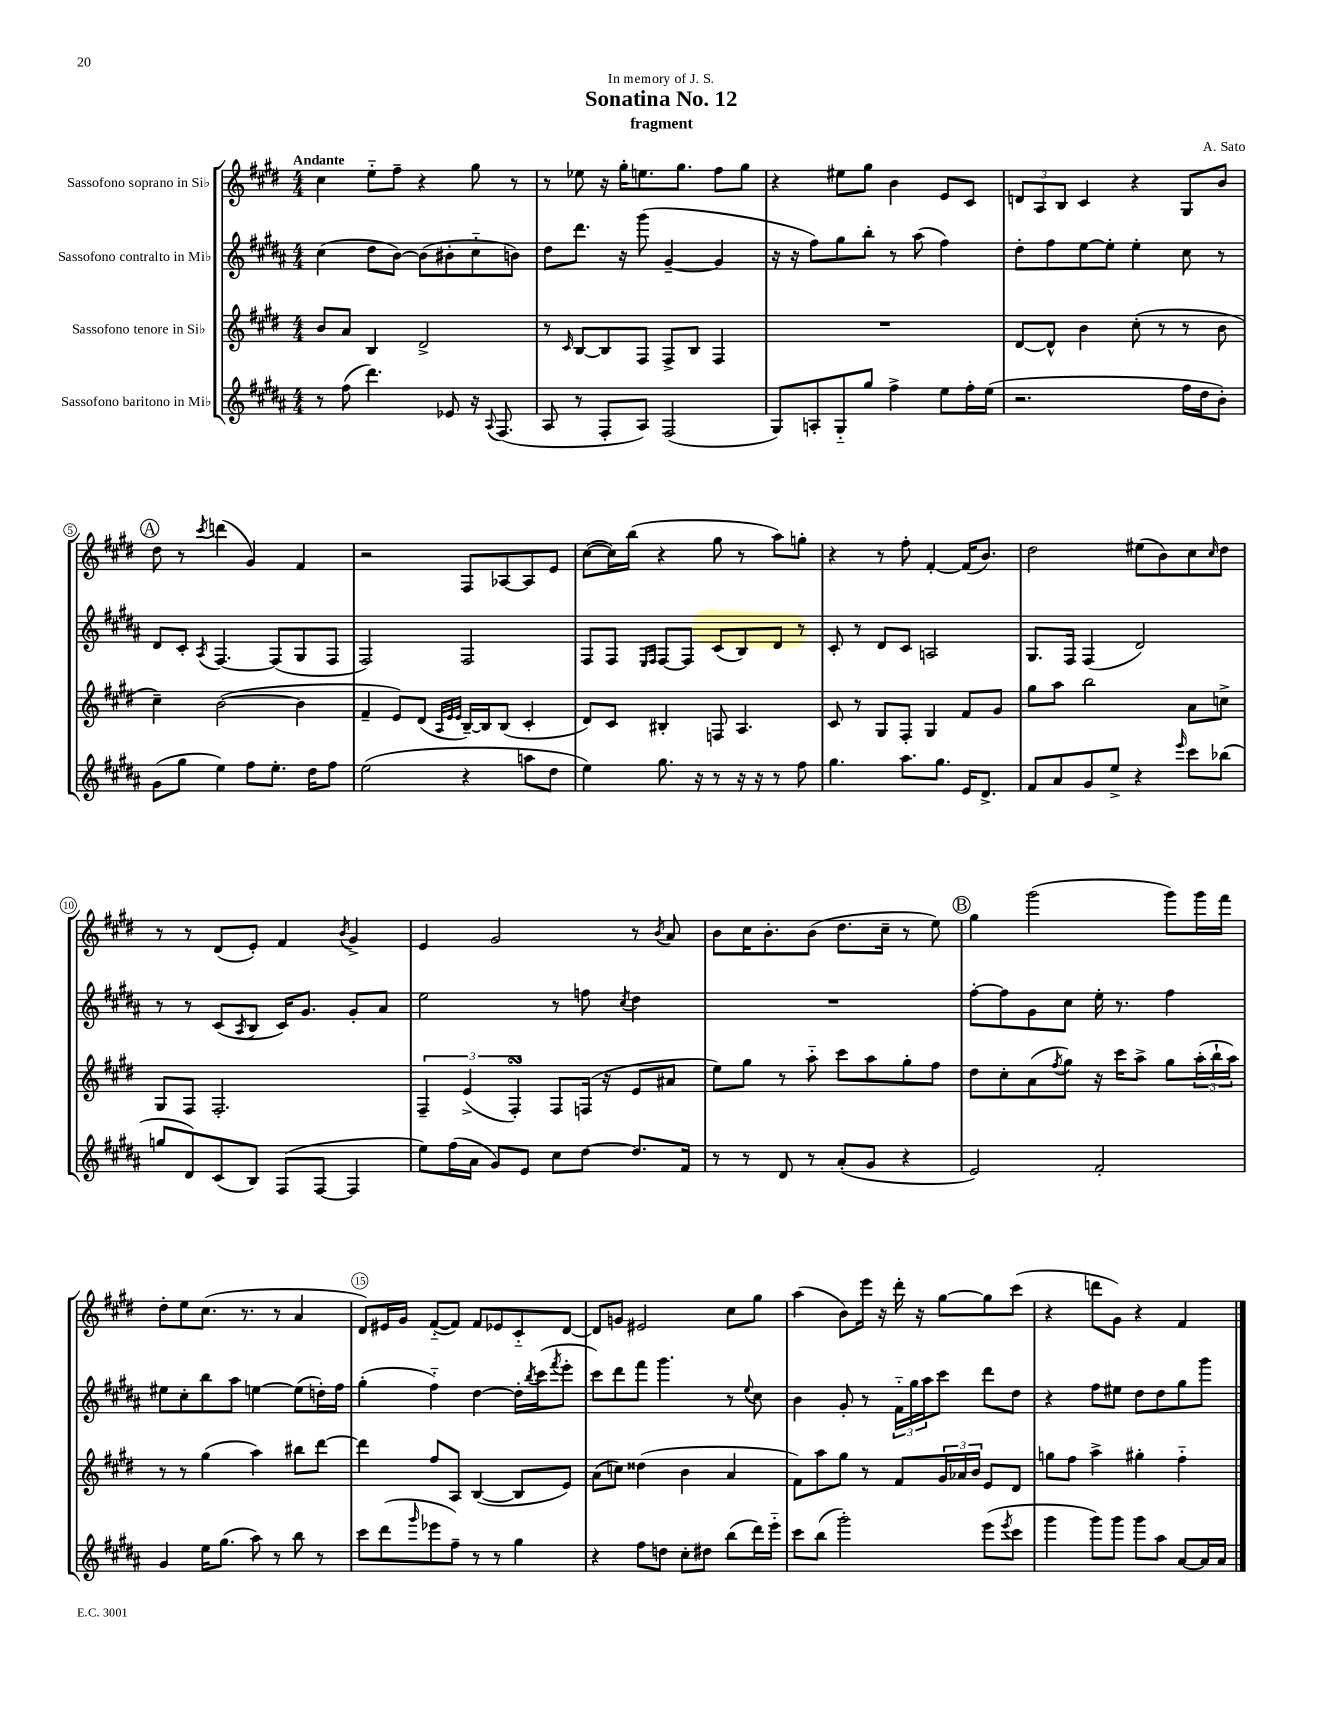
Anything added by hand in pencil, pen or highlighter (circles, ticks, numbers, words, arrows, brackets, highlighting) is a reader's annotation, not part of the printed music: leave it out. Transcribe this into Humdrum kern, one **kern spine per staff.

**kern	**kern	**kern	**kern
*staff4	*staff3	*staff2	*staff1
*clefG2	*clefG2	*clefG2	*clefG2
*k[f#c#g#d#a#]	*k[f#c#g#d#]	*k[f#c#g#d#a#]	*k[f#c#g#d#]
*M4/4	*M4/4	*M4/4	*M4/4
8r	8b	(4cc#	4cc#
(8ff#	8a	.	.
4.ddd#)	4B	8dd#	8ee'~
.	.	[8b)	8ff#~
.	2d#^	(8b]	4r
8e-	.	8b#'	.
16r	.	8cc#'~	8gg#
8qqA#	.	.	.
(8.F#	.	.	.
.	.	8b)	8r
=	=	=	=
8A#	8r	8dd#	8r
.	16qqc#	.	.
8r	[8B	8.ddd#	8ee-
8F#'	8B]	.	16r
.	.	16r	16gg#'
8A#)	8F#	(8ggg#	8.ee
(2F#	8F#^	[4g#~	.
.	.	.	8.gg#
.	8B	.	.
.	4F#	4g#]	8ff#
.	.	.	8gg#
=	=	=	=
8G#)	1r	16r	4r
.	.	16r	.
8A'	.	8ff#)	.
8G#'~	.	8gg#	8ee#
8gg#	.	8bb'	8gg#
4ff#^	.	8r	4b
.	.	(8aa#	.
8ee	.	4ff#)	8e
16ff#'	.	.	8c#
(16ee	.	.	.
=	=	=	=
2.r	[8d#	8dd#'	12d
.	.	.	12A
.	8d#^^]	8ff#	.
.	.	.	12B
.	4b	[8ee	4c#
.	.	8ee']	.
.	(8cc#'	4ee'	4r
.	8r	.	.
16ff#	8r	8cc#	8G#
16dd#	.	.	.
8b')	8b	8r	8b
=	=	=	=
(8g#	4cc#~)	8d#	8dd#
8gg#	.	8c#'	8r
.	.	8qA#	8qccc#
4ee)	([2b	[4.F#	(4ddd
8ff#	.	.	4g#)
8.ee'	.	(8F#]	.
.	4b]	8G#	4f#
16dd#	.	.	.
8ff#	.	8F#	.
=	=	=	=
(2ee	4f#~	2F#)	2r
.	8e)	.	.
.	(8d#	.	.
.	32qqA	.	.
.	32qqe	.	.
.	32qqe	.	.
4r	[16B~)	2F#	8F#
.	16B]	.	.
.	(8B	.	[8A-
8aa	4c#'	.	8A-]
8dd#	.	.	8e
=	=	=	=
4ee)	8d#)	8F#	([8cc#
.	8c#	8F#	16cc#])
.	.	.	(16bb
.	.	16qqE	.
.	.	16qqF#	.
8.gg#	4B#'	[8F#	4r
.	.	8F#]	.
16r	.	.	.
8r	8F	(8c#	8gg#
16r	4.A	8B)	8r
16r	.	.	.
8r	.	8d#	8aa)
8ff#	.	8r	8gg'
=	=	=	=
4.gg#	8c#	8c#'	4r
.	8r	8r	.
.	8G#	8d#	8r
8.aa#	8F#'	8c#	8ff#'
.	4G#	2A	[4f#'
8.gg#	.	.	.
16e	8f#	.	(16f#]
8.d#^	.	.	8.b)
.	8g#	.	.
=	=	=	=
8f#	8gg#	8.G#	2dd#
8a#	8aa	.	.
.	.	16F#	.
8g#	2bb	(4F#	.
8ee^	.	.	.
4r	.	2d#)	(8ee#
.	.	.	8b)
16qqeee	.	.	.
8ccc#	8a	.	8cc#
.	.	.	16qqcc#
(8bb-	8cc^	.	8dd#
=	=	=	=
8gg	8G#	8r	8r
8d#)	8F#	8r	8r
(8c#	2.F#'	(8c#	(8d#
.	.	8qA#	.
8B)	.	8B	8e')
(8F#	.	16c#)	4f#
.	.	8.g#	.
[8F#	.	.	.
.	.	.	8qb
4F#]	.	8g#'	4g#^
.	.	8a#	.
=	=	=	=
8ee)	6F#~	2ee	4e
(16ff#	.	.	.
.	(6e^	.	.
16a#	.	.	.
8g#)	.	.	2g#
.	6F#')	.	.
8e	.	.	.
8cc#	8F#	8r	.
[8dd#	(16F	8ff	.
.	16r	.	.
.	.	8qcc#	.
8.dd#]	8e	4dd#	8r
.	.	.	8qb
.	8a#	.	8a
16f#	.	.	.
=	=	=	=
8r	8ee)	1r	8b
8r	8gg#	.	16cc#
.	.	.	8.b'
8d#	8r	.	.
8r	8aa'~	.	(8b
(8a#'	8ccc#	.	8.dd#
8g#	8aa	.	.
.	.	.	16cc#~
4r	8gg#'	.	8r
.	8ff#	.	8ee)
=	=	=	=
2e)	8dd#	[8ff#'	4gg#
.	8cc#'	8ff#]	.
.	(8a	8g#	(2ggg#
.	8qff#	.	.
.	8gg#)	8cc#	.
2f#'	16r	16ee'	.
.	16ccc#	8.r	.
.	8aa^	.	.
.	8gg#	4ff#	8ggg#)
.	(24aa'	.	16ggg#
.	24bb`	.	.
.	.	.	16fff#
.	24aa)	.	.
=	=	=	=
4g#	8r	8ee#	8dd#'
.	8r	8cc#'	8ee
16ee	(4gg#	8bb	(8.cc#
(8.gg#	.	.	.
.	.	8aa#	.
.	.	.	8.r
8aa#)	4aa)	[4ee	.
8r	.	.	8r
8bb	8bb#	(8ee]	4a
8r	[8ddd#	16dd')	.
.	.	16ff#	.
=	=	=	=
8ccc#	4ddd#]	(4gg#'	8d#)
(8ddd#	.	.	16e#
.	.	.	16g#
16qqggg#	.	.	.
8eee-	8ff#	4ff#'~)	([8f#'~
8ff#~)	8A	.	8f#])
8r	([4B	[4dd#	8f#
8r	.	.	8e-
4gg#	8B]	16dd#']	8c#'~
.	.	8qbb	.
.	.	(16ccc#	.
.	.	8qfff#	.
.	8e)	8eee'	[8d#
=	=	=	=
4r	(8a	8ccc#)	8d#]
.	8cc)	8ddd#	8g
8ff#	(4dd##	8fff#	2e#
8dd	.	4.ggg#	.
8cc#'	4b	.	.
8dd#	.	.	.
(8bb	4a	8r	8cc#
.	.	8qqee	.
16ddd#)	.	8cc#	8gg#
16eee'~	.	.	.
=	=	=	=
8ccc#	8f#)	4b	(4aa
(8bb	8aa	.	.
2ggg#')	8gg#	8g#'	8b)
.	8r	8r	16eee
.	.	.	16r
.	8f#	24f#'~	16ddd#'
.	.	24gg#	.
.	.	.	16r
.	.	24aa#	.
.	24g#	8ccc#	[8gg#
.	24a-	.	.
.	24b	.	.
(8eee	8e	8ddd#	8gg#]
8qeee	.	.	.
8ccc#	8d#	8dd#	(8ccc#
=	=	=	=
4ggg#	8gg	4r	4r
.	8ff#	.	.
8ggg#)	4aa^	8ff#	8ddd
8ggg#	.	8ee#	8g#)
8ggg#	4gg#'	8dd#	4r
8aa#	.	8dd#	.
[8a#	4ff#'~	8gg#	4f#
16a#]	.	8ggg#	.
16a#	.	.	.
==	==	==	==
*-	*-	*-	*-
